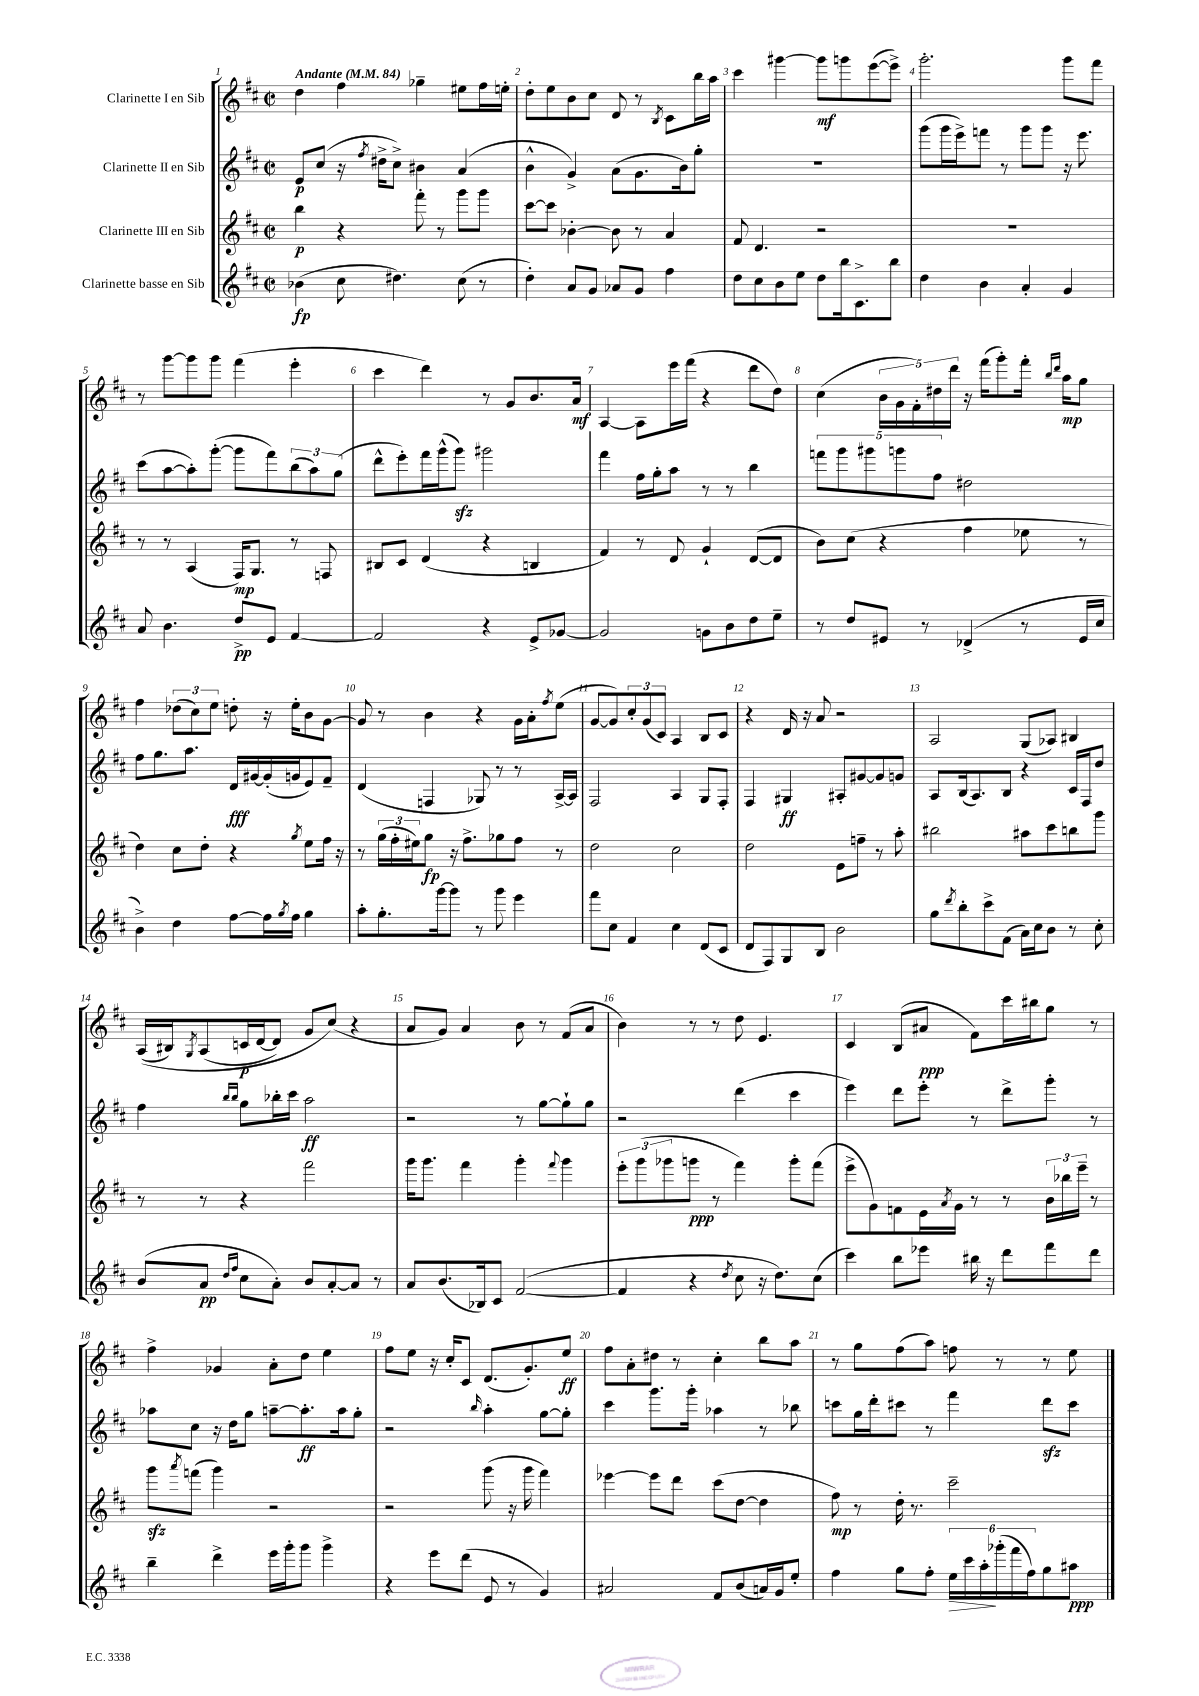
<<
\new StaffGroup <<
\new Staff = "s0" \with { instrumentName = "Clarinette I en Sib" } {
    \clef treble \key d \major \defaultTimeSignature \time 2/2 \tempo "Andante" 4 = 84
    d''4 fis''4 ges''4-- eis''8 fis''16 e''16-. |
    d''8-. e''8 b'8 cis''8 d'8 r8 \acciaccatura { b8 } cis'8 b''16 a''16 |
    cis'''4 gis'''4~ gis'''8\mf g'''8 e'''8~( e'''8->) |
    g'''2.-. g'''8 fis'''8 |
    r8 g'''8~ g'''8 g'''8 fis'''4( e'''4-. |
    cis'''4 d'''4) r8 g'8 b'8. a'16\mf |
    a4~ a8 e'''16 fis'''16( r4 d'''8 d''8) |
    cis''4( \tuplet 5/4 { b'16 g'16 fis'16-.) dis''16 d'''16 } r16 fis'''16( g'''8-.) fis'''16-. \grace { b''16 d'''16 } a''16\mp g''8 |
    fis''4 \tuplet 3/2 { des''8( cis''8) e''8 } d''8-. r16 e''16-. b'8 g'8~ |
    g'8 r8 b'4 r4 g'16 a'16-. \acciaccatura { fis''8 } e''8( |
    g'8~ g'8) \tuplet 3/2 { cis''8-. g'8( cis'8) } a4 b8 cis'8 |
    r4 d'16 r16 a'8 r2 |
    a2 g8( aes8) bis4 |
    a16(\( bis16) \acciaccatura { g8 } a8( c'16\p d'16~ d'8) g'8 cis''8(\) r4 |
    a'8 g'8) a'4 b'8 r8 fis'8( a'8 |
    b'4) r8 r8 d''8 e'4. |
    cis'4 b8( ais'8\ppp fis'8) cis'''16 bis''16 g''8 r8 |
    fis''4-> ges'4 a'8-. d''8 e''4 |
    fis''8 e''8 r16 cis''16-. cis'8 d'8.( g'8.-.) e''8\ff |
    fis''8 a'8-. dis''8 r8 cis''4-. b''8 a''8 |
    r8 g''8 fis''8( a''8) f''8 r8 r8 e''8 \bar "|." |
}
\new Staff = "s1" \with { instrumentName = "Clarinette II en Sib" } {
    \clef treble \key d \major \defaultTimeSignature \time 2/2
    e'8\p cis''8( r16 \acciaccatura { fis''8 } dis''16-> cis''8->) bis'4 a'4( |
    b'4-^ g'4->) a'8( g'8. b'16) g''8-. |
    R1 |
    g'''8( g'''16 e'''16->) f'''8 r8 g'''8 g'''8 r16 e'''8. |
    cis'''8( a''8~ a''8-.) g'''8~-.( g'''8 fis'''8) \tuplet 3/2 { b''8( a''8) g''8( } |
    d'''8-^ e'''8-.) fis'''16 g'''16-^( g'''8\sfz) gis'''2 |
    fis'''4 fis''16 g''16-. a''8 r8 r8 b''4 |
    \tuplet 5/4 { f'''8 g'''8 gis'''8 g'''8 fis''8 } dis''2 |
    fis''8 g''8. a''8. d'16\fff gis'16~ gis'16-.( g'16 e'8) fis'8-- |
    d'4( f4 ges8) r8 r8 a16~-> a16 |
    fis2 a4 g8 fis8-. |
    fis4 gis4\ff ais8-. gis'8~ gis'8 g'8 |
    a8 b16( a8.) b8 r4 cis'16 fis16 d''8 |
    fis''4 \grace { b''16 b''16 } g''8 bes''16-. cis'''16 a''2\ff |
    r2 r8 g''8~ g''8-! g''8 |
    r2 d'''4( cis'''4 |
    e'''4) d'''8 e'''8-. r8 d'''8-> g'''8-. r8 |
    aes''8 cis''8 r16 d''16 g''8 a''8~-- a''8.-.\ff a''16 g''8-. |
    r2 \grace { b''16 } a''4-. g''8~ g''8-. |
    cis'''4 g'''8. g'''16-. aes''4 r8 bes''8 |
    c'''8 g''16 d'''16-. cis'''8 r8 fis'''4 d'''8\sfz cis'''8 \bar "|." |
}
\new Staff = "s2" \with { instrumentName = "Clarinette III en Sib" } {
    \clef treble \key d \major \defaultTimeSignature \time 2/2
    b''4\p r4 fis'''8-. r8 g'''8 g'''8 |
    cis'''8~ cis'''8 bes'4~-. bes'8 r8 a'4 |
    fis'8 d'4. r2 |
    R1 |
    r8 r8 a4( fis16\mp) g8. r8 f8 |
    bis8 cis'8 d'4( r4 b4 |
    fis'4) r8 d'8 g'4-! d'8~( d'8 |
    b'8) cis''8( r4 fis''4 ees''8 r8 |
    d''4) cis''8 d''8-. r4 \acciaccatura { g''8 } e''8 fis''16 r16 |
    r8 \tuplet 3/2 { g''16( fis''16-. eis''16) } g''8\fp r16 fis''8.-> ges''8 fis''8 r8 |
    d''2 cis''2 |
    d''2 e'8 f''8-- r8 a''8-. |
    bis''2 ais''8 cis'''8 b''8 g'''8 |
    r8 r8 r4 fis'''2 |
    g'''16 g'''8. fis'''4 g'''4-. \appoggiatura { fis'''8 } g'''4 |
    \tuplet 3/2 { e'''8-. g'''8( ges'''8 } g'''8\ppp r8 fis'''4) g'''8-. fis'''8( |
    e'''8-> g'8) f'8 e'16 \acciaccatura { a'8 } g'16 r8 r8 \tuplet 3/2 { b'16 bes''16 e'''16-- } r8 |
    g'''8\sfz \acciaccatura { a'''8 } f'''8( g'''4) r2 |
    r2 g'''8( r16 g'''16 fis'''4) |
    ees'''4~ ees'''8 d'''8 cis'''8( d''8~ d''4 |
    fis''8\mp) r8 d''16-. r8. cis'''2-- \bar "|." |
}
\new Staff = "s3" \with { instrumentName = "Clarinette basse en Sib" } {
    \clef treble \key d \major \defaultTimeSignature \time 2/2
    bes'4\fp( cis''8 dis''4.) cis''8( r8 |
    d''4-.) a'8 g'8 aes'8 g'8 fis''4 |
    d''8 cis''8 b'8 e''8 d''8 b''16 cis'8.-> b''8 |
    d''4 b'4 a'4-. g'4 |
    a'8 b'4. d''8->\pp e'8 fis'4~ |
    fis'2 r4 e'8-> ges'8~ |
    ges'2 g'8 b'8 d''8 e''8-- |
    r8 d''8 eis'8 r8 des'4->( r8 eis'16 cis''16 |
    b'4->) d''4 fis''8~ fis''16 \acciaccatura { g''8 } fis''16 g''4 |
    a''8-. g''8.-. g'''16~ g'''8 r8 g'''8 e'''4 |
    fis'''8 cis''8 fis'4 cis''4 d'8( cis'8 |
    d'8 fis8) g8 b8 b'2 |
    g''8 \acciaccatura { d'''8 } b''8-. cis'''8-> fis'8( a'16) cis''16 b'8 r8 cis''8-. |
    b'8( a'8\pp \grace { d''16 fis''16 } cis''8 a'8-.) b'8 a'8~-. a'8 r8 |
    a'8 b'8.( bes16) cis'8 fis'2~( |
    fis'4 r4 \acciaccatura { d''8 } cis''8 r16 d''8.) cis''8( |
    cis'''4) b''8 ees'''8 bis''16 r16 d'''8 fis'''8 d'''8 |
    b''4-- d'''4-> e'''16 g'''16-. g'''8 g'''4-> |
    r4 e'''8 d'''8( e'8 r8 g'4) |
    ais'2 fis'8 b'8( a'16) g'16 e''8-. |
    fis''4 g''8 fis''8-. \tuplet 6/4 { e''16\> cis'''16 a''16-.\! ges'''16-.( fis'''16 fis''16) } g''8 ais''8\ppp \bar "|." |
}
>>
>>
\layout { \context { \Score \override BarNumber.break-visibility = ##(#f #t #t) barNumberVisibility = #all-bar-numbers-visible } }
